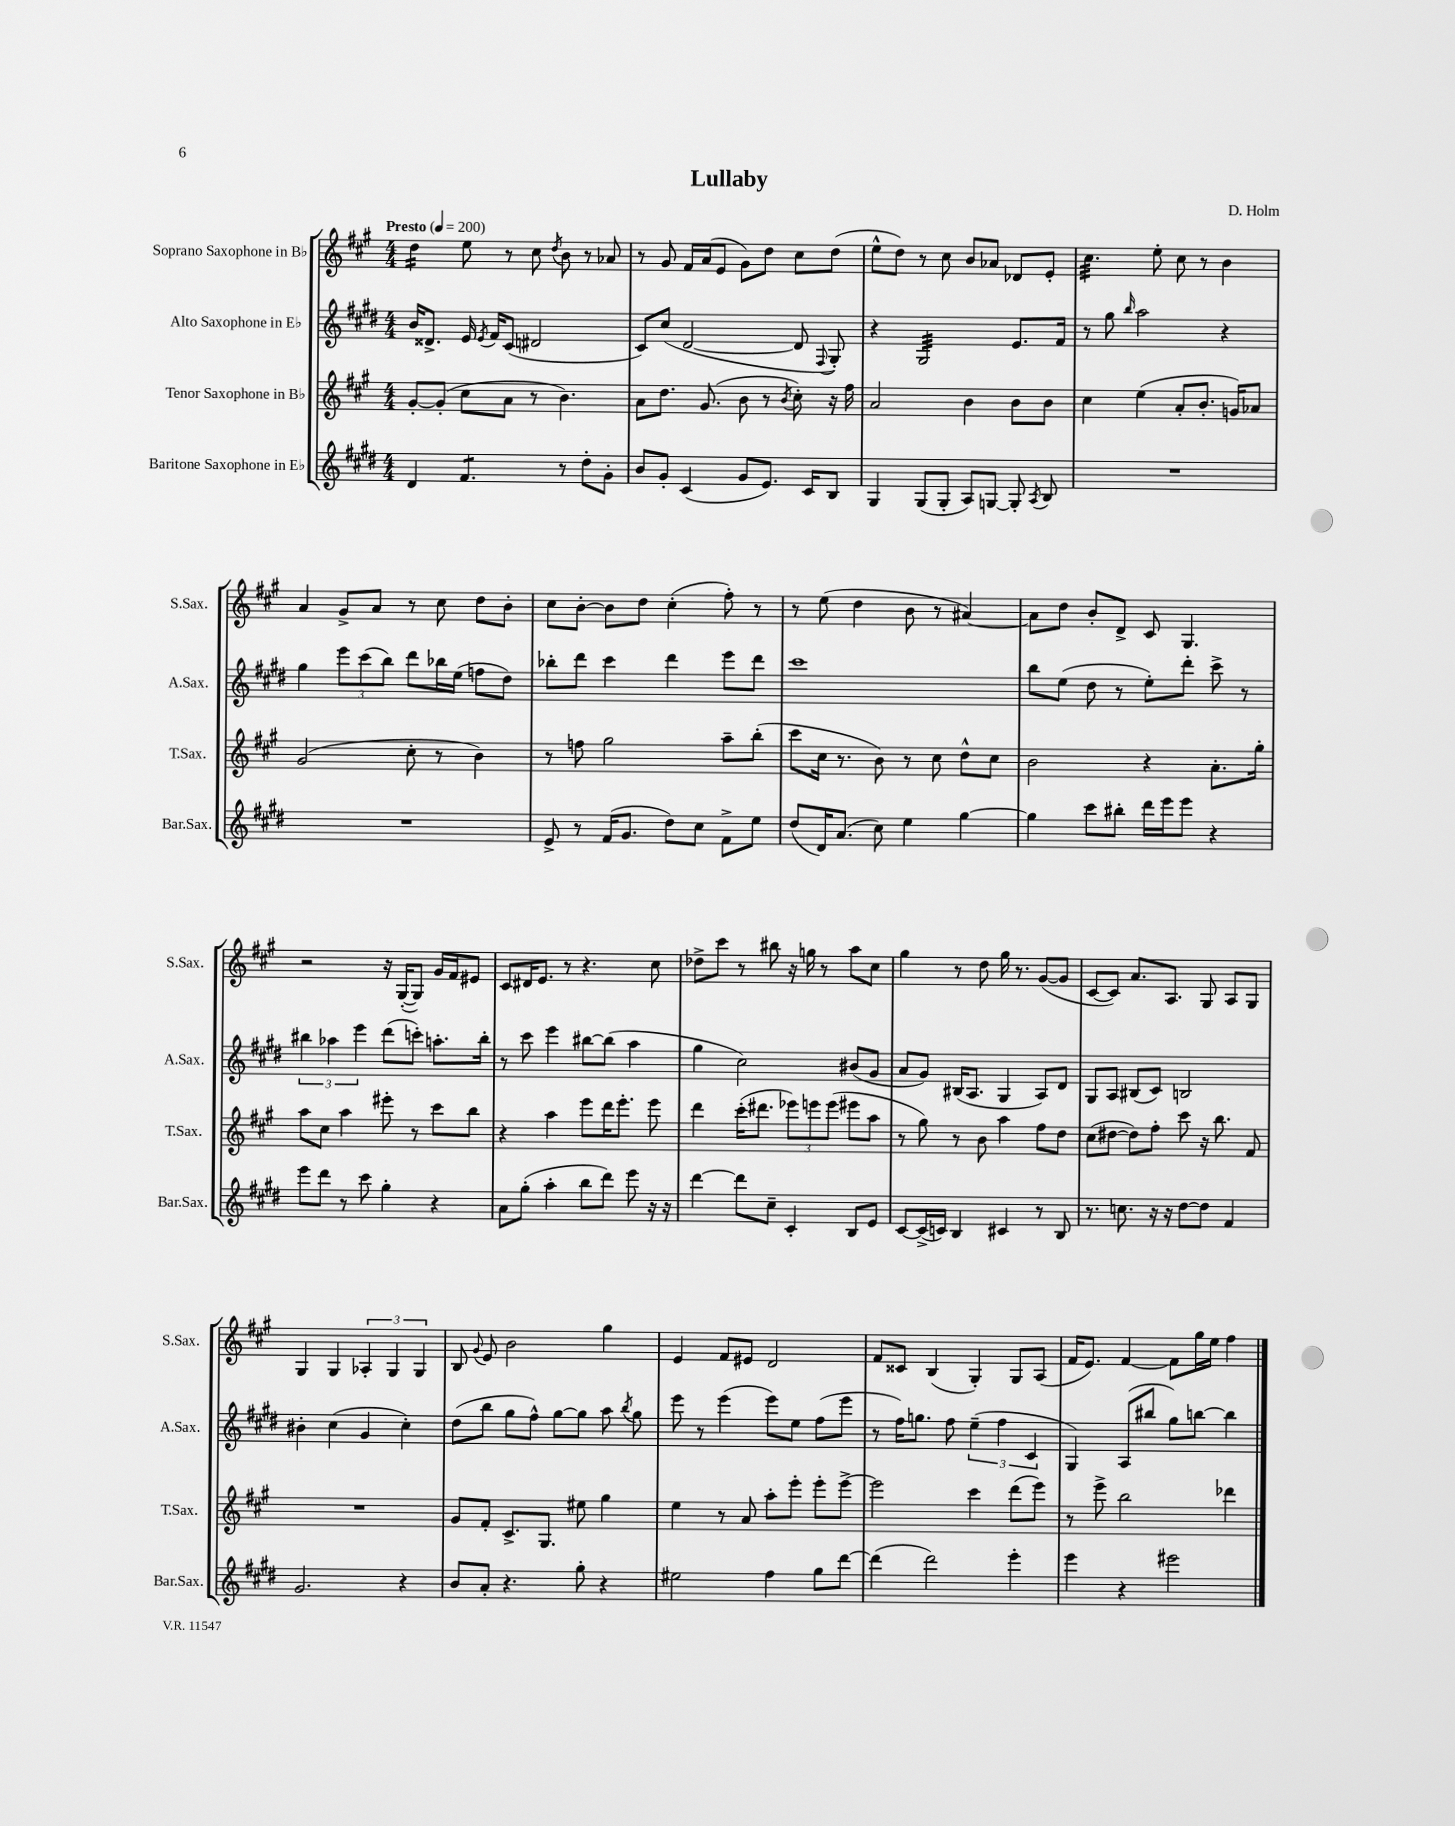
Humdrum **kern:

**kern	**kern	**kern	**kern
*staff4	*staff3	*staff2	*staff1
*clefG2	*clefG2	*clefG2	*clefG2
*k[f#c#g#d#]	*k[f#c#g#]	*k[f#c#g#d#]	*k[f#c#g#]
*M4/4	*M4/4	*M4/4	*M4/4
*MM200	*MM200	*MM200	*MM200
4d#	[8g#'	16b	4dd
.	.	8.d##^	.
.	(8g#']	.	.
4.f#	8cc#	16e	8ee
.	.	8qe	.
.	.	16f#	.
.	8a	(8c#	8r
.	8r	2d#	8cc#
.	.	.	8qdd
8r	4.b)	.	8b
8dd#'	.	.	8r
8g#'	.	.	8a-
=	=	=	=
8b	8a	8c#)	8r
8g#'	8.dd	(8cc#	8g#
(4c#	.	[2d#	16f#
.	(8.g#	.	(16a
.	.	.	8e
8g#	8b	.	8g#)
8.e)	8r	.	8dd
.	8qb	.	.
.	8cc#')	8d#]	8cc#
16c#	.	.	.
.	.	8qqF#	.
8B	16r	8G#')	(8dd
.	16ff#	.	.
=	=	=	=
4G#	2a	4r	8ee^^
.	.	.	8dd)
(8G#	.	2G#	8r
8G#'	.	.	8cc#
8A)	4b	.	8b
[8G	.	.	8a-
8G']	8b	8.e	8d-
8qA	.	.	.
8B	8b	.	8e'
.	.	16f#	.
=	=	=	=
1r	4cc#	8r	4.cc#
.	.	8gg#	.
.	.	16qqbb	.
.	(4ee	2aa	.
.	.	.	8ee'
.	8a'	.	8cc#
.	8.b'	.	8r
.	.	4r	4b
.	16g)	.	.
.	8a-	.	.
=	=	=	=
1r	(2g#	4gg#	4a
.	.	12eee	8g#^
.	.	(12ccc#	.
.	.	.	8a
.	.	12bb)	.
.	8cc#'	8ddd#	8r
.	8r	16bb-	8cc#
.	.	(16ee	.
.	4b)	8ff	8dd
.	.	8dd#)	8b'
=	=	=	=
8e^	8r	8bb-'	8cc#
8r	8ff	8ddd#	[8b'
(16f#	2gg#	4ccc#	8b]
8.g#	.	.	.
.	.	.	8dd
8dd#)	.	4ddd#	(4cc#'
8cc#	.	.	.
8f#^	8aa~	8eee	8ff#')
8ee	(8bb'	8ddd#	8r
=	=	=	=
(8dd#	8ccc#	1ccc#	8r
16d#)	16cc#	.	(8ee
(8.a	8.r	.	.
.	.	.	4dd
8cc#)	8b)	.	.
4ee	8r	.	8b
.	8cc#	.	8r
[4gg#	8dd^^	.	[4a#)
.	8cc#	.	.
=	=	=	=
4gg#]	2b	8bb	8a#]
.	.	(8ee	8dd
8ccc#	.	8dd#	8b'
8bb#'	.	8r	8d^
16ddd#	4r	8ee')	8c#
16eee	.	.	.
8eee	.	8ddd#'	4.G#
4r	8.a'	8ccc#^	.
.	.	8r	.
.	16gg#'	.	.
=	=	=	=
8eee	8aa	6bb#	2r
8ddd#	8cc#	.	.
.	.	6aa-	.
8r	4aa	.	.
.	.	6eee	.
8ccc#	.	.	.
4gg#'	8eee#'	(8ddd#	16r
.	.	.	([16G#'
.	8r	8ccc')	8G#])
4r	8ccc#	8.aa'	16g#
.	.	.	16f#
.	8bb	.	8e#
.	.	16bb#'	.
=	=	=	=
8a	4r	8r	8c#
(8gg#'	.	8ccc#	16d#
.	.	.	8.e
4aa'	4aa	4eee	.
.	.	.	8r
8bb	8eee	[8bb#	4.r
8ddd#)	16ddd	(8bb#]	.
.	8.eee'	.	.
8eee	.	4aa	.
16r	8eee	.	8cc#
16r	.	.	.
=	=	=	=
[4ddd#	4ddd	4gg#	8dd-^
.	.	.	8ccc#
8ddd#]	(16ccc#'	2cc#)	8r
.	8.ddd#	.	.
8cc#~	.	.	8bb#
4c#'	12eee-)	.	16r
.	.	.	16gg
.	12eee	.	.
.	.	.	8r
.	(12eee	.	.
8B	8eee#	(8b#	8aa
8e	8aa	8g#	8cc#
=	=	=	=
[8c#	8r	8a	4gg#
(16c#^]	8gg#)	8g#)	.
16c)	.	.	.
4B	8r	(16B#	8r
.	.	8.A	.
.	8b	.	8dd
4c#	4aa	4G#	16gg#
.	.	.	8.r
8r	8ff#	8A)	([8g#
8B	8dd	8d#	8g#]
=	=	=	=
8.r	(8cc#	8G#	[8c#
.	[8dd#	8A	8c#])
8.cc	.	.	.
.	8dd#])	(8B#	8.a
16r	8ff#'	8c#)	.
16r	.	.	8.A
[8dd#	8ccc#	2B	.
8dd#]	16r	.	8G#
.	8.bb	.	.
4f#	.	.	8A
.	8f#	.	8G#
=	=	=	=
2.g#	1r	4b#'	4G#
.	.	(4cc#	4G#
.	.	4g#	6A-'
.	.	.	6G#
4r	.	4cc#')	.
.	.	.	6G#
=	=	=	=
8b	8g#	(8dd#	8B
.	.	.	8qqg#
8a'	8f#'	8bb	8e
4.r	8.c#^	8gg#	2b
.	.	8ff#^^)	.
.	8.G#	.	.
.	.	[8gg#	.
8gg#'	8ee#	8gg#]	.
4r	4gg#	8aa	4gg#
.	.	8qbb	.
.	.	8gg#	.
=	=	=	=
2ee#	4ee	8eee	4e
.	.	8r	.
.	8r	(4eee	8f#
.	8a	.	8e#
4ff#	8aa'	8eee)	2d
.	8eee'	8ee	.
8gg#	8eee'	(8ff#	.
[8ddd#	[8eee^	8eee	.
=	=	=	=
(4ddd#]	2eee]	8r	8f#
.	.	16ff#)	8c##
.	.	8.gg	.
2ddd#)	.	.	(4B
.	.	8ff#	.
.	4ccc#	(6ee~	4G#')
.	.	6ff#	.
4eee'	(8ddd	.	8G#
.	.	6c#	.
.	8eee)	.	(8A
=	=	=	=
4eee	8r	4G#)	16f#
.	.	.	8.e)
.	8eee^	.	.
4r	2bb	(8A	[4f#
.	.	8bb#	.
2eee#	.	8gg#)	8f#]
.	.	[8bb	16gg#
.	.	.	16ee
.	4ddd-	4bb]	4ff#
==	==	==	==
*-	*-	*-	*-
